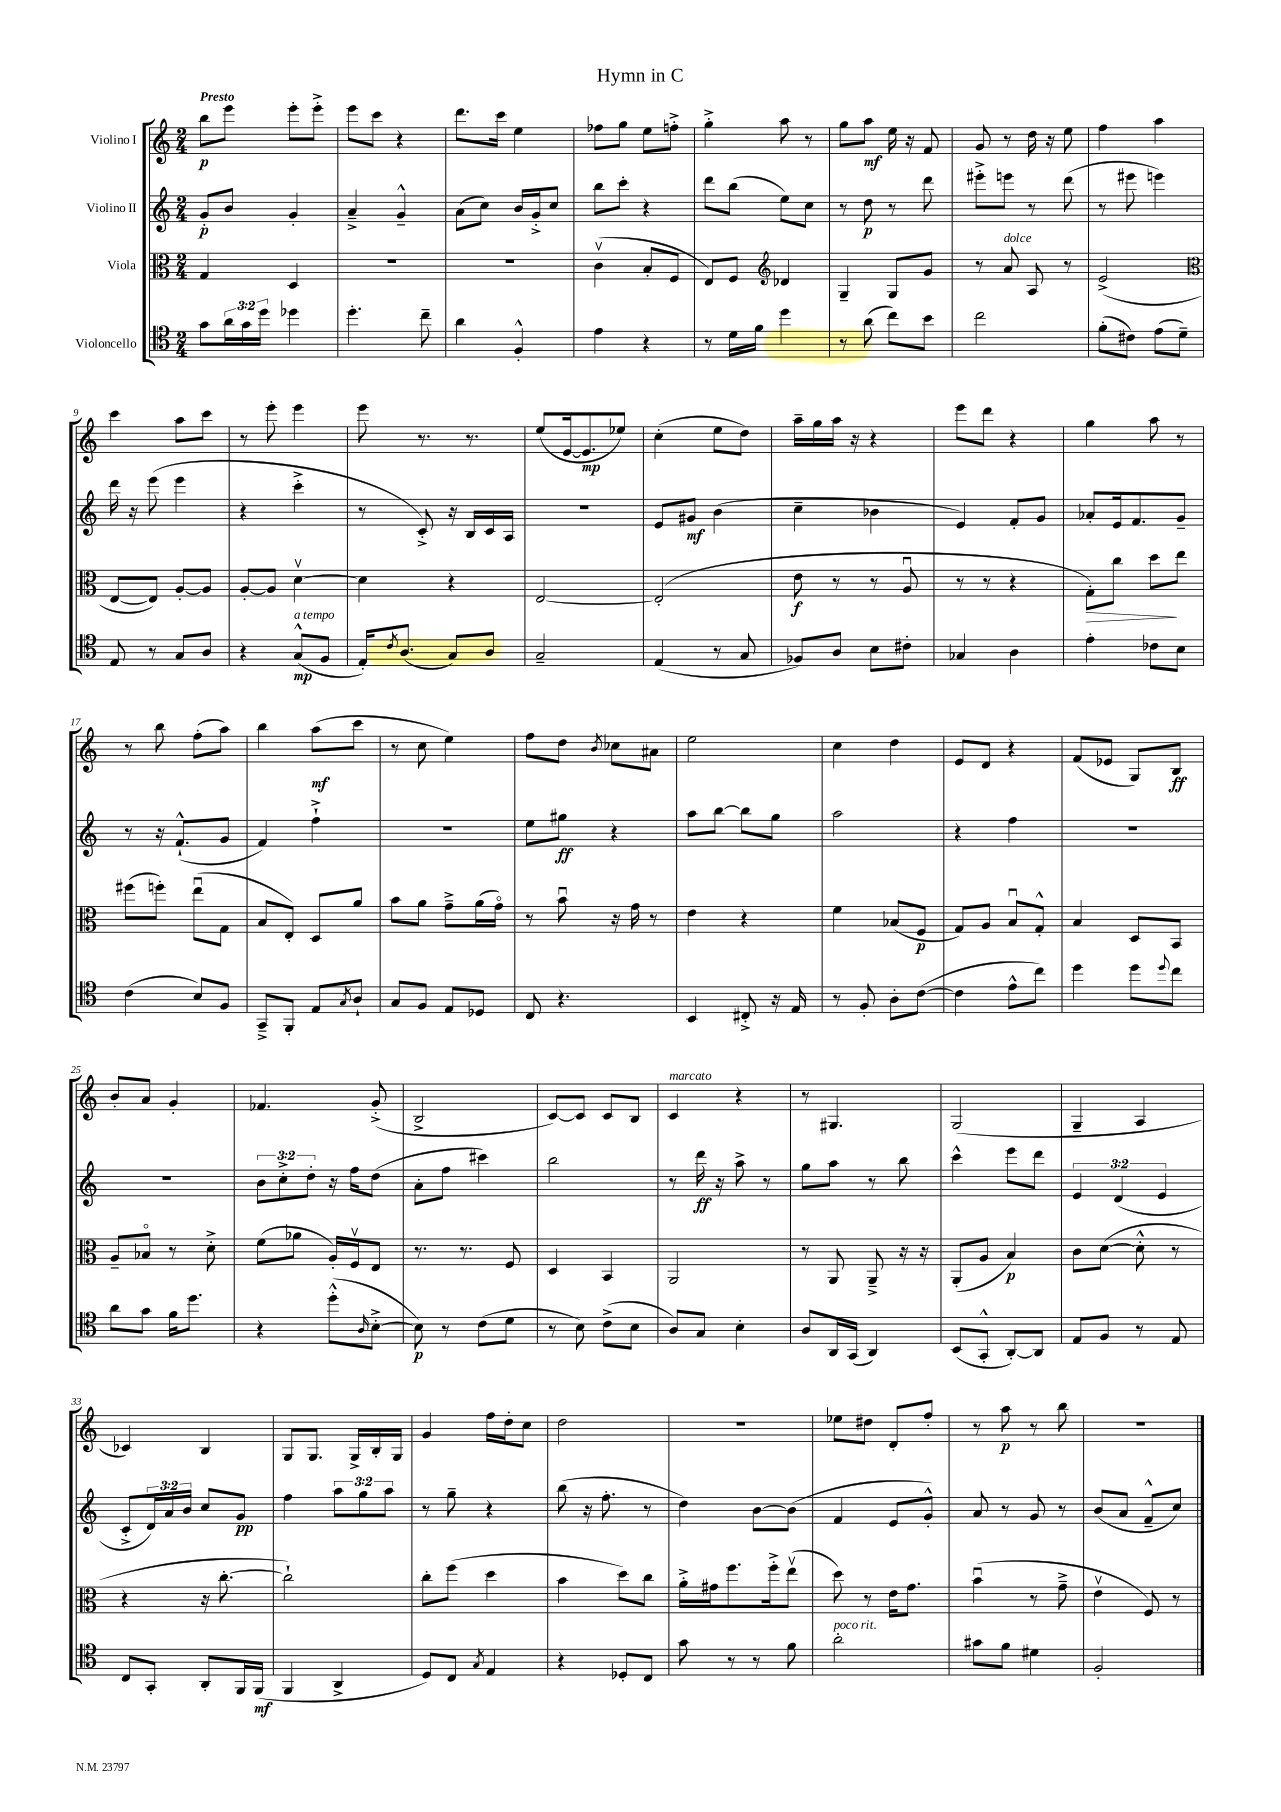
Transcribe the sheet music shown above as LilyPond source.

\header { title = "Hymn in C" }
<<
\new StaffGroup <<
\new Staff = "s0" \with { instrumentName = "Violino I" } {
    \clef treble \key c \major \numericTimeSignature \time 2/4 \tempo "Presto"
    b''8\p e'''8 e'''8-. e'''8-.-> |
    e'''8 c'''8 r4 |
    d'''8. c'''16 e''4 |
    fes''8 g''8 e''8 f''8-.-> |
    g''4-.-> a''8 r8 |
    g''8 a''8\mf e''16 r16 f'8 |
    g'8 r8 d''16 r16 e''8 |
    f''4 a''4 |
    c'''4 a''8 c'''8 |
    r8 e'''8-. e'''4 |
    e'''8 r8. r8. |
    e''8( e'16~ e'8.\mp ees''8) |
    c''4-.( e''8 d''8) |
    a''16-- g''16 a''16 r16 r4 |
    e'''8 d'''8 r4 |
    g''4 a''8 r8 |
    r8 b''8 f''8-.( a''8) |
    b''4 a''8\mf( c'''8 |
    r8 c''8 e''4) |
    f''8 d''8 \acciaccatura { b'8 } ces''8 ais'8 |
    e''2 |
    c''4 d''4 |
    e'8 d'8 r4 |
    f'8( ees'8 g8) b8\ff |
    b'8-. a'8 g'4-. |
    fes'4. g'8-.->( |
    b2-> |
    c'8~) c'8 c'8 b8 |
    c'4^\markup { \italic "marcato" } r4 |
    r8 gis4. |
    g2( |
    g4-- a4 |
    ces'4) b4 |
    g8 g8. g16-> b16-. g16 |
    g'4 f''16 d''16-. c''8 |
    d''2 |
    R2 |
    ees''8 dis''8 d'8-. f''8-. |
    r8 a''8\p r8 b''8 |
    R2 \bar "|." |
}
\new Staff = "s1" \with { instrumentName = "Violino II" } {
    \clef treble \key c \major \numericTimeSignature \time 2/4 \override Staff.TupletNumber.text = #tuplet-number::calc-fraction-text
    g'8-.\p b'8 g'4-. |
    a'4---> g'4---^ |
    a'8( c''8) b'16 g'16-.-> c''8 |
    b''8 c'''8-. r4 |
    d'''8 b''8( e''8) c''8 |
    r8 d''8\p r8 d'''8 |
    eis'''8-.-> e'''8 r8 d'''8( |
    r8 eis'''8 e'''4) |
    d'''16 r16 e'''8( e'''4 |
    r4 c'''4-.-> |
    r8 c'8-.->) r16 b16 c'16 a16 |
    r2 |
    e'8 gis'8\mf b'4( |
    c''4-- bes'4 |
    e'4) f'8-. g'8 |
    aes'8-. e'16 f'8. g'8-- |
    r8 r16 f'8.-!-^( g'8 |
    f'4) f''4-!-> |
    R2 |
    e''8 gis''8\ff r4 |
    a''8 b''8~ b''8 g''8 |
    a''2 |
    r4 f''4 |
    R2 |
    R2 |
    \tuplet 3/2 { b'8 c''8-.-> d''8-. } r16 f''16 d''8( |
    a'8-. f''8 cis'''4) |
    b''2 |
    r8 d'''16\ff r16 a''8-> r8 |
    g''8 a''8 r8 b''8 |
    c'''4-^ e'''8 d'''8 |
    \tuplet 3/2 { e'4 d'4( e'4 } |
    c'8-.-> \tuplet 3/2 { d'16) a'16 b'16 } c''8 g'8\pp |
    f''4 \tuplet 3/2 { a''8 g''8 a''8 } |
    r8 g''8-- r4 |
    b''8( r16 f''8.-. r8 |
    d''4) b'8~ b'8( |
    f'4 e'8 g'8-.-^) |
    a'8 r8 g'8 r8 |
    b'8( a'8 f'8---^ c''8) \bar "|." |
}
\new Staff = "s2" \with { instrumentName = "Viola" } {
    \clef alto \key c \major \numericTimeSignature \time 2/4
    g4 d4 |
    R2 |
    R2 |
    c'4\upbow( b8-. f8 |
    e8) f8 \clef treble des'4 |
    g4-- g8 g'8 |
    r8 a'8^\markup { \italic "dolce" } a8 r8 |
    e'2->( |
    \clef alto e8~ e8) a8~-. a8 |
    a8~-. a8 d'4~\upbow |
    d'4 r4 |
    e2~ |
    e2-.( |
    e'8\f r8 r8 a8\downbow |
    r8 r8 r4 |
    g8-.\>) c''8 d''8\! e''8 |
    fis''8( f''8-.) e''8\downbow( g8 |
    b8 e8-.) d8 a'8 |
    b'8 a'8 g'8---> a'16( g'16\flageolet) |
    r8 b'8\downbow r16 g'16 r8 |
    e'4 r4 |
    f'4 bes8( f8\p |
    g8) a8 b8\downbow g8-.-^ |
    b4 d8 b,8 |
    a8-- bes8\flageolet r8 d'8-.-> |
    f'8( aes'8 a16-.) f16\upbow e8 |
    r8. r8. f8 |
    d4 b,4 |
    a,2 |
    r8 a,8 a,8---> r16 r16 |
    a,8-.( a8 b4\p) |
    c'8 d'8~( d'8-.-^ r8 |
    r4 r16 c''8.~-. |
    c''2-!) |
    c''8-. f''8( d''4 |
    b'4 d''8) c''8 |
    a'16-.-> gis'16 f''8. f''16-.-> e''8\upbow( |
    d''8) r8 e'16 g'8. |
    b'4\downbow( r8 g'8---> |
    e'4\upbow f8) r8 \bar "|." |
}
\new Staff = "s3" \with { instrumentName = "Violoncello" } {
    \clef tenor \key c \major \numericTimeSignature \time 2/4 \override Staff.TupletNumber.text = #tuplet-number::calc-fraction-text
    g'8 \tuplet 3/2 { a'16 g'16 d''16 } des''4 |
    d''4.-. c''8-- |
    a'4 f4-.-^ |
    e'4 r4 |
    r8 d'16 f'16 d''4 |
    r8 a'8( c''8) b'8 |
    c''2 |
    f'8-.( cis'8) e'8( d'8--) |
    e8 r8 g8 a8 |
    r4 g8-^\mp^\markup { \italic "a tempo" }( f8 |
    e16-.) \acciaccatura { c'8 } a8.( g8) a8 |
    g2-- |
    e4( r8 g8 |
    fes8) a8 b8 cis'8-. |
    ges4 a4 |
    e'4-. ces'8 b8 |
    c'4( b8) f8 |
    g,8---> f,8-. e8 \acciaccatura { g8 } a8-! |
    g8 f8 e8 des8 |
    c8 r4. |
    b,4 cis8-.-> r16 e16 |
    r8 f8-. a8-. c'8~( |
    c'4 e'8-^ c''8) |
    d''4 d''8 \appoggiatura { d''8 } c''8 |
    a'8 g'8 f'16 d''8. |
    r4 d''8-.-^( \grace { a16 } b8~-.-> |
    b8\p) r8 c'8( d'8 |
    r8 b8) c'8->( b8 |
    a8) g8 b4-. |
    a8 a,16 g,16( a,4) |
    b,8( g,8-.-^ a,8~-.) a,8 |
    e8 f8 r8 e8 |
    c8 g,8-. a,8-. f,16 f,16\mf( |
    f,4 a,4-> |
    d8) c8 \acciaccatura { g8 } e4 |
    r4 des8-. c8 |
    g'8 r8 r8 f'8 |
    a'2-.^\markup { \italic "poco rit." } |
    gis'8 f'8 dis'4 |
    f2-. \bar "|." |
}
>>
>>
